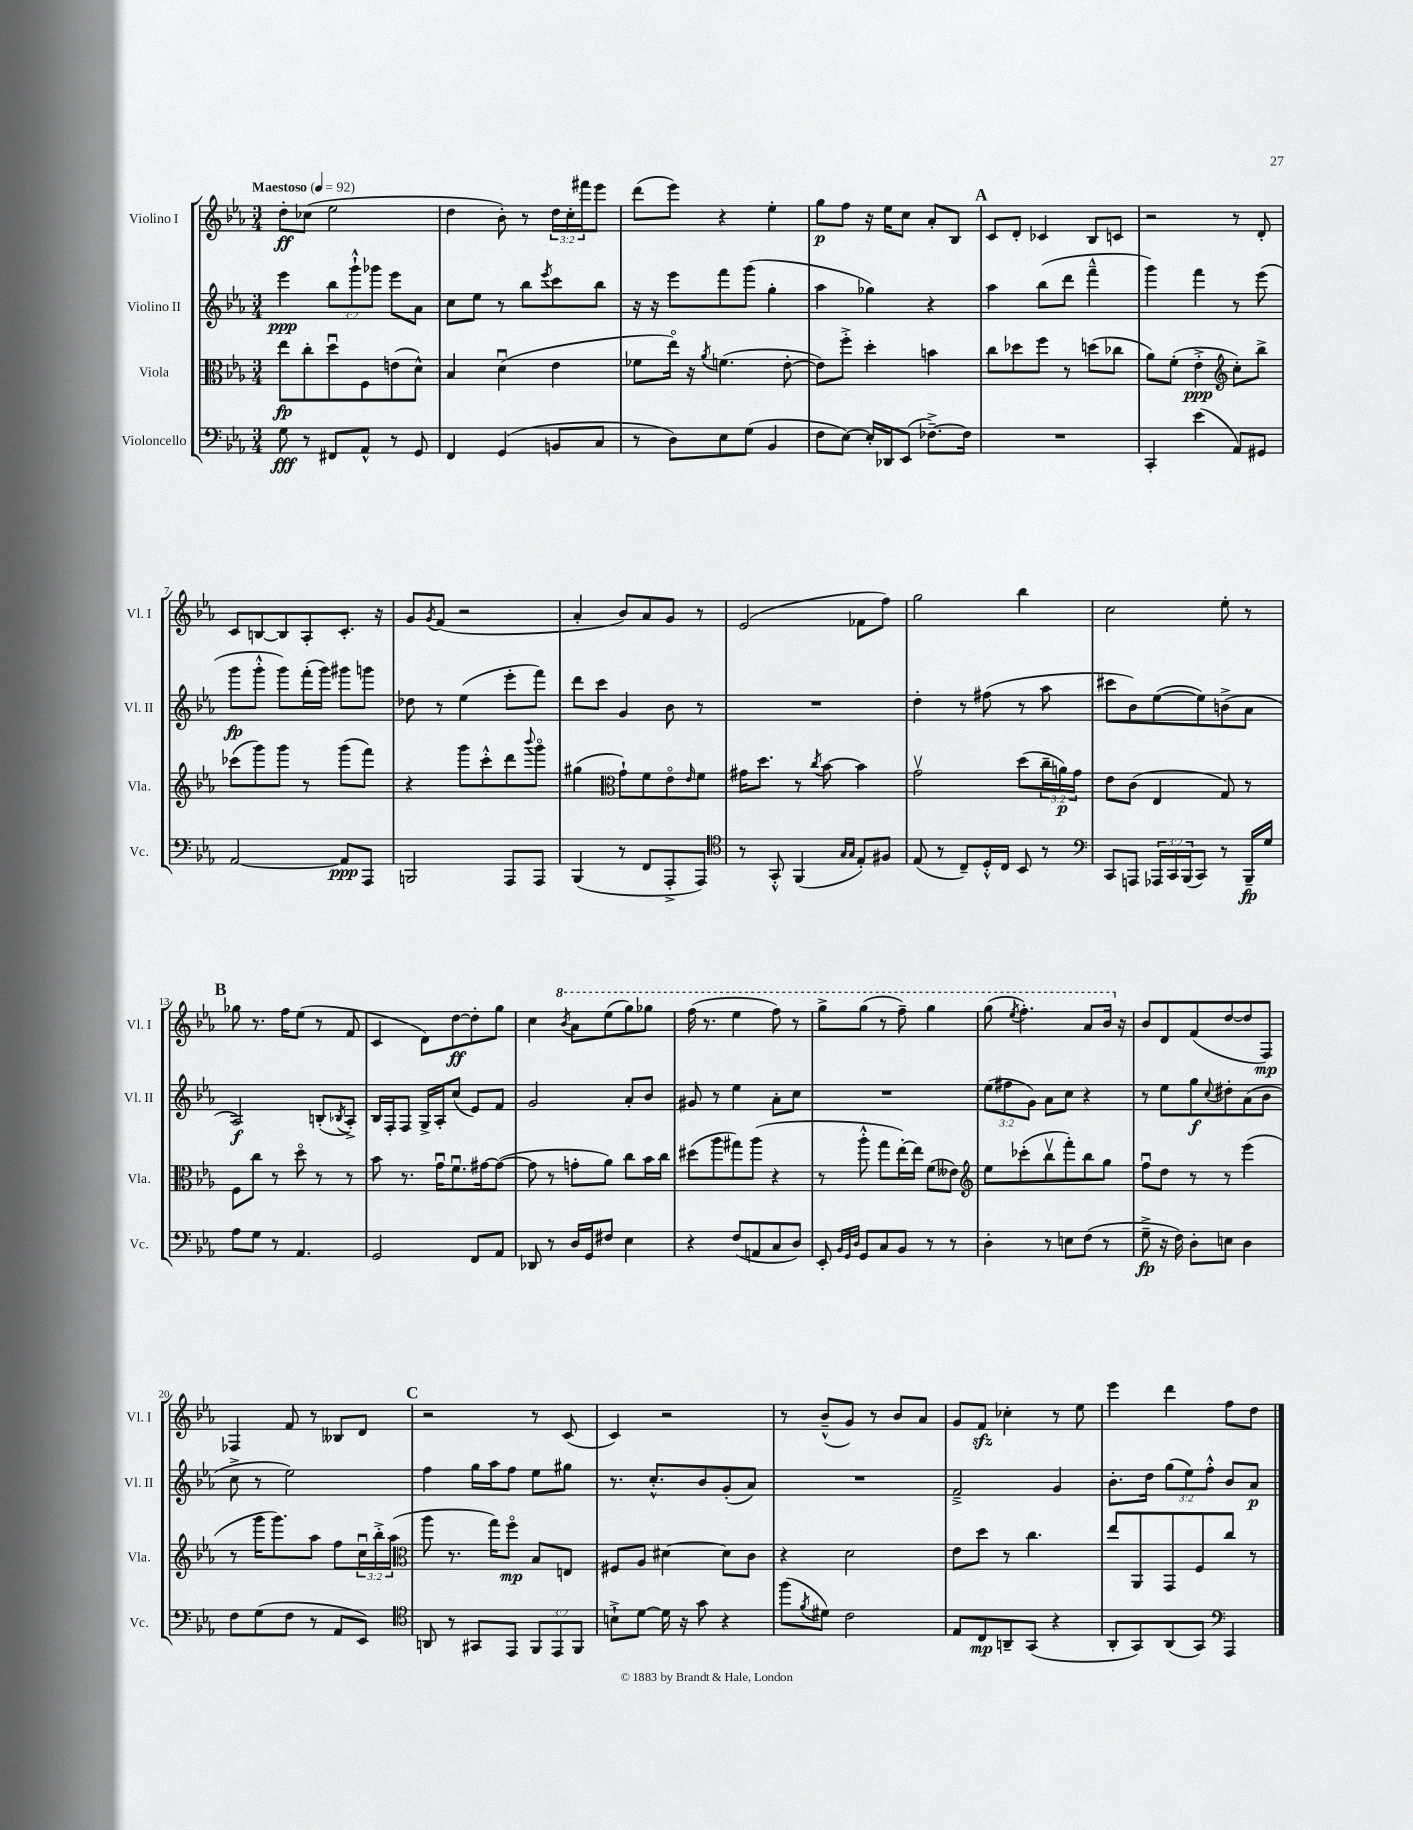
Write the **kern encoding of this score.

**kern	**kern	**kern	**kern
*staff4	*staff3	*staff2	*staff1
*clefF4	*clefC3	*clefG2	*clefG2
*k[b-e-a-]	*k[b-e-a-]	*k[b-e-a-]	*k[b-e-a-]
*M3/4	*M3/4	*M3/4	*M3/4
*MM92	*MM92	*MM92	*MM92
8G\	8ee-\L	4eee-\	8dd'\L
8r	8cc'\	.	(8cc-\J
8FF#/L	8ddu\	12bb-\L	2ee-\
.	.	12ggg`^^\	.
8AA-^^/J	8F\	.	.
.	.	12ggg-\J	.
8r	(8e\	8eee-\L	.
8GG/	8d^^\J)	8a-\J	.
=	=	=	=
4FF/	4B-/	8cc\L	4dd\
.	.	8ee-\J	.
(4GG/	(4du\	8r	8b-'\)
.	.	8bb-\L	8r
.	.	8qeee-/	.
8BB/L	4e-\	8ccc\	24dd\LL
.	.	.	24cc'\
.	.	.	24fff#\J
8C/J	.	8bb-\J	8eee-\J
=	=	=	=
8r	8f-\L	16r	(8ddd\L
.	.	16r	.
8D\L)	16ee-o\Jk)	8eee-\L	8eee-\J)
.	16r	.	.
.	8qa-/	.	.
8E-\	(4.f\	8fff\	4r
(8G\J	.	(8ggg\J	.
4BB-/	.	4gg'\	4ee-'\
.	[8e-'\	.	.
=	=	=	=
8F\L	8e-\]L)	4aa-\	8gg\L
[8E-\J)	8ff'^\J	.	8ff\J
16E-'/]LL	4dd'\	4gg-\)	16r
16DD-/J	.	.	16ee-\LK
(8EE-/J	.	.	8cc\J
[8.F-~^\L)	4b\	4r	8a-'/L
.	.	.	8B-/J
16F-\]Jk	.	.	.
=	=	=	=
2.r	8cc\L	4aa-\	8c/L
.	8dd-\	.	8d'/J
.	8ff\J	(8bb-\L	4c-/
.	8r	8ddd\J	.
.	(8dd\L	4fff~^^\	8B-/L
.	8cc-\J	.	8c/J
=	=	=	=
4CC'/	8a-\L)	4ggg\)	2r
.	(8f'\J	.	.
(4e-\	4e-'^\	4fff\	.
*	*clefG2	*	*
8AA-/L)	8cc'\L)	8r	8r
8GG#/J	8bb-^\J	(8eee-\	8d'/
=	=	=	=
[2AA-/	(8ccc-\L	8ggg\L	8c/L
.	8ggg\)	8ggg'^^\J	[8B/
.	8ggg\J	8ggg\L)	8B/]
.	8r	(16fff'\L	8A-'/
.	.	16ggg\JJ)	.
8AA-/]L	(8ggg\L	8ggg#\L	8.c'/J
8AAA-/J	8fff\J)	8ggg\J	.
.	.	.	16r
=	=	=	=
2BBB/	4r	8dd-\	8g/L
.	.	.	8qg/
.	.	8r	(8f/J
.	8ggg\L	(4ee-\	2r
.	8ccc'^^\	.	.
8AAA-/L	8ddd\	8eee-'\L	.
.	8qqbbb-/	.	.
8AAA-/J	8gggo\J	8fff\J)	.
=	=	=	=
(4BBB-/	(4gg#\	8ddd\L	4a-'/
.	.	8ccc\J	.
*	*clefC3	*	*
8r	8g`\L)	4g/	8b-/L)
8FF/L	8f\	.	8a-/
8AAA-'^/	8e-o\	8b-\	8g/J
.	16qqe-/	.	.
8AAA-/J)	8f\J	8r	8r
=	=	=	=
*clefC4	*	*	*
8r	16g#\LK	2.r	(2e-/
.	8.dd\J	.	.
8GG'^^/	.	.	.
(4FF/	8r	.	.
.	8qcc/	.	.
.	[8b-\	.	.
16qqG/LL	.	.	.
16qqG/JJ	.	.	.
8E-'/L)	4b-\]	.	8f-\L
8F#/J	.	.	8ff\J)
=	=	=	=
(8E-/	2gv\	4dd'\	2gg\
8r	.	.	.
8C~/L)	.	8r	.
16D'^^/L	.	(8ff#\	.
16C/JJ	.	.	.
8BB-/	(8dd\L	8r	4bb-\
8r	24cc~\L	8aa-\	.
.	24a\)	.	.
.	24g\JJ	.	.
=	=	=	=
*clefF4	*	*	*
8CC/L	8e-\L	8ccc#\L	2cc\
8AAA/J	(8c\J	8b-\)	.
24AAA-/LL	4E-/	([8ee-\	.
24CC/	.	.	.
(24BBB-/J	.	.	.
8CC/J)	.	8ee-\])	.
8r	8G/)	(8b^\	8ee-'\
16BBB-~/LL	8r	8a-\J	8r
16G/JJ	.	.	.
=	=	=	=
8A-\L	8F\L	2A-/)	8gg-\
8G\J	8cc\J	.	8.r
8r	8r	.	.
.	.	.	16ff\LK
4.AA-/	8ddo\	.	(8ee-\J
.	8r	(8B'/L	8r
.	.	8qB-/	.
.	8r	8A-'^/J)	8f/
=	=	=	=
2GG/	8b-\	16B-/LL	4c/
.	.	16F'/J	.
.	8.r	8F/J	.
.	.	16G^/LL	8d\L)
.	16gu\LK	16A-'/J	.
.	8.fu\	(8cc/J	[8dd\
8FF/L	.	8e-/L)	8dd'\]
.	[16g#\k	.	.
8AA-/J	(8g#\_J	8f/J	8gg\J
=	=	=	=
8DD-/	8g#\]	2g/	4cc\
8r	8r	.	.
.	.	.	8qbb-/
16D/LL	8g'\L	.	8aa-\L
16GG/J	.	.	.
8F#/J	8a-\J)	.	(8eee-\
4E-\	8cc\L	8a-'/L	8ggg\)
.	16b-\L	8b-/J	8ggg-\J
.	16cc\JJ	.	.
=	=	=	=
4r	(8dd#\L	8g#/	(16fff\
.	.	.	8.r
.	8aa-\	8r	.
(8F/L	8gg#\)	4ee-\	4eee-\
8AA/	(8aa-\J	.	.
8C/	4r	8a-'\L	8fff\)
8D/J)	.	8cc\J	8r
=	=	=	=
8EE-'/	8r	2.r	8ggg^\L
32qqBB-/LLL	.	.	.
32qqGG/	.	.	.
32qqD/JJJ	.	.	.
8GG/L	8aa-'^^\	.	(8ggg\J
8C/	8gg\L	.	8r
8BB-/J	[16ee-'\L)	.	8fff~\)
.	16ee-\]JJ	.	.
8r	(8f\L	.	4ggg\
8r	8e--\J)	.	.
=	=	=	=
*	*clefG2	*	*
4D'\	8ee-\L	(12ee-\L	(8ggg\
.	.	12ff#\	.
.	.	.	8qeee-/
.	(8ccc-'\	.	4.fff'\)
.	.	12g\J)	.
8r	8bb-v\	8a-\L	.
8E\L	8fff'\)	8cc\J	.
(8F\J	8bb-\	4r	8aa-/L
8r	8gg\J	.	16bb-/Jk
.	.	.	16r
=	=	=	=
8G~^\	8ffu\L	8r	8b-/L
16r	8dd\J	8ee-\L	8d/
16F\)	.	.	.
8D'\L	8r	8gg\	(8f/
.	.	8qqcc/	.
8E\J	8r	8dd#'\	[8dd/
4D\	(4eee-\	(8a-\	8dd/]
.	.	8b-\J	8F/J)
=	=	=	=
8F\L	8r	8cc^\	4F-/
(8G\	16ggg\LK	8r	.
.	8.ggg\)	.	.
8F\J	.	2ee-\)	8f/
8r	8aa-\J	.	8r
8AA-/L	8ff\L	.	8B--/L
8EE-/J)	24ccu\L	.	8d/J
.	24bb-'^\	.	.
.	(24aa-\JJ	.	.
=	=	=	=
*clefC4	*clefC3	*	*
8AA/	8aa-\	4ff\	2r
8r	8.r	.	.
8GG#/L	.	16gg\LL	.
.	16gg\LK)	16aa-\J	.
8EE-/J	8ffo\J	8ff\J	.
12FF/L	8B-/L	8ee-\L	8r
12EE-/	.	.	.
.	8E/J	8gg#\J	(8c/
12FF/J	.	.	.
=	=	=	=
8B`^\L	8F#/L	8.r	4c/)
[8d\J	8A-/J	.	.
.	.	8.cc'^^/L	.
16d\]	[4d#\	.	2r
16r	.	.	.
8g\	.	8b-/	.
4r	8d#\]L	(8g'/	.
.	8c\J	8a-/J)	.
=	=	=	=
(8ff\L	4r	2.r	8r
8qf/	.	.	.
8d#\J)	.	.	(8b-~^^/L
2c\	2d\	.	8g/J)
.	.	.	8r
.	.	.	8b-/L
.	.	.	8a-/J
=	=	=	=
8E-/L	8e-\L	2f~^/	8g/L
8C/	8dd\J	.	8f/J
8AA~/	8r	.	4cc-'\
(8GG/J	4.cc\	.	.
4r	.	4g/	8r
.	.	.	8ee-\
=	=	=	=
8AA-'/L	8ee-/L	8.b-'\L	4eee-\
8GG/)	8AA-/	.	.
.	.	16dd\Jk	.
(8AA-/	8GG/	(12gg\L	4ddd\
.	.	12ee-\)	.
8GG/J)	8F/	.	.
.	.	12ff'^^\J	.
*clefF4	*	*	*
4AAA-/	8cc/J	8b-/L	8ff\L
.	8r	8a-/J	8dd\J
==	==	==	==
*-	*-	*-	*-
